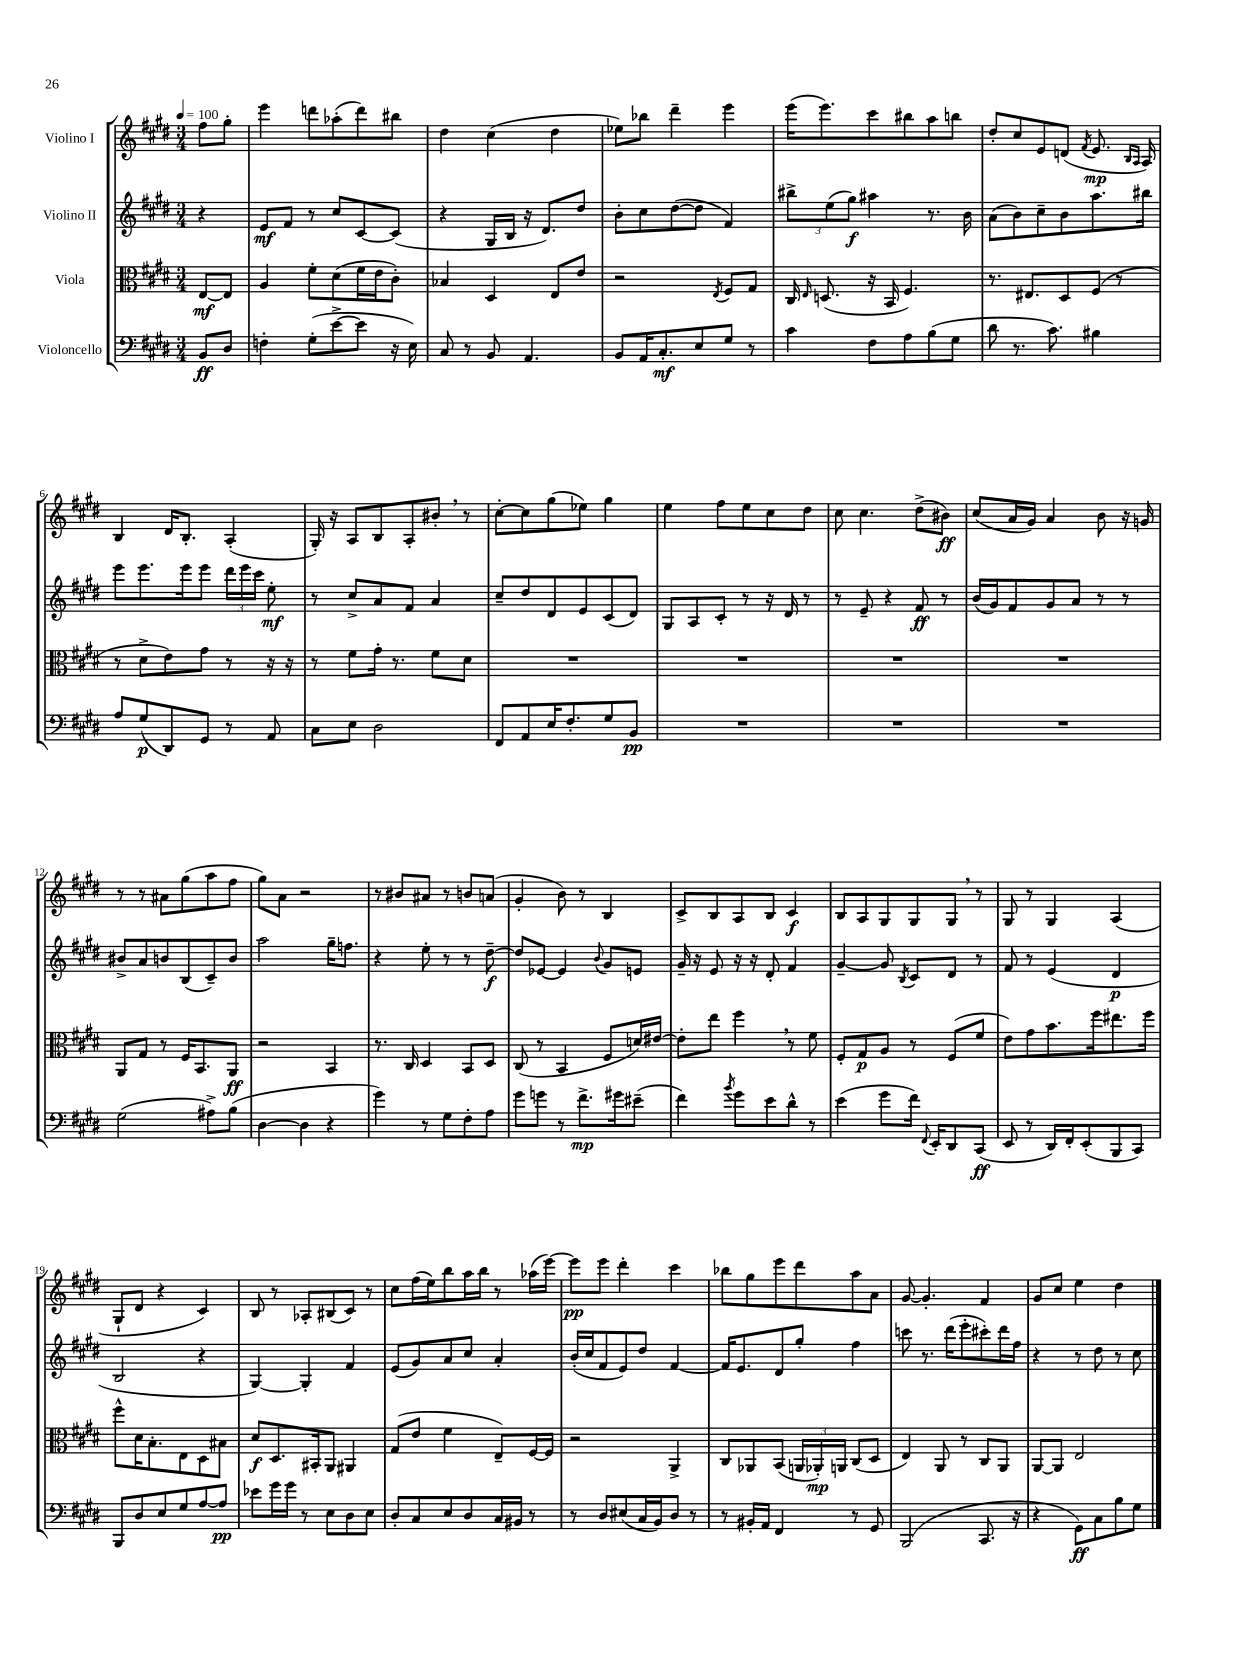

**kern	**kern	**kern	**kern
*staff4	*staff3	*staff2	*staff1
*clefF4	*clefC3	*clefG2	*clefG2
*k[f#c#g#d#]	*k[f#c#g#d#]	*k[f#c#g#d#]	*k[f#c#g#d#]
*M3/4	*M3/4	*M3/4	*M3/4
*MM100	*MM100	*MM100	*MM100
8BB/L	[8E/L	4r	8ff#\L
8D#/J	8E/]J	.	8gg#'\J
=	=	=	=
4F'\	4A/	8e/L	4eee\
.	.	8f#/J	.
(8G#'\L	8f#'\L	8r	8ddd\L
[8e^\	(8d#\	8cc#/L	(8aa-'\
8e\]J	16f#\L	[8c#/	8ddd\)
.	16e\J	.	.
16r	8c#'\J)	(8c#/]J	8bb#\J
16E\)	.	.	.
=	=	=	=
8C#/	4B-/	4r	4dd#\
8r	.	.	.
8BB/	4D#/	16G#/LL	(4cc#\
.	.	16B/JJ	.
4.AA/	.	16r	.
.	.	8.d#/L)	.
.	8E/L	.	4dd#\
.	8e/J	8dd#/J	.
=	=	=	=
8BB/L	2r	8b'\L	8ee-\L)
16AA/K	.	8cc#\	8bb-\J
8.C#'/	.	.	.
.	.	([8dd#\	4ddd#~\
8E/	.	8dd#\]J	.
.	8qE/	.	.
8G#/J	8F#/L	4f#/)	4eee\
8r	8G#/J	.	.
=	=	=	=
4c#\	16C#/	12bb#^\L	(16eee\LK
.	16qqE/	.	.
.	(8.D/	.	8.eee\)
.	.	(12ee\	.
.	.	12gg#\J)	.
8F#\L	16r	4aa#\	8ccc#\
.	16BB/	.	.
8A\	4.F#/)	.	8bb#\
(8B\	.	8.r	8aa\
8G#\J	.	.	8bb\J
.	.	16b\	.
=	=	=	=
8d#\	8.r	(8a\L	8dd#'/L
8.r	.	8b\)	8cc#/
.	8.E#/L	.	.
.	.	8cc#~\	8e/
8.c#\)	.	.	.
.	8D#/	8b\	(8d/J
.	.	.	8qf#/
4B#\	(8F#/J	8.aa\	8.e/
.	8r	.	.
.	.	.	16qqB/LL
.	.	.	16qqA/JJ
.	.	16bb#\Jk	16A/)
=	=	=	=
8A/L	8r	8eee\L	4B/
(8G#/	8d#^\L	8.eee\	.
8DD#/)	8e\)	.	16d#/LK
.	.	16eee\k	8.B'/J
8GG#/J	8g#\J	8eee\J	.
8r	8r	24ddd#\LL	(4A'/
.	.	24eee\	.
.	.	24ccc#\JJ	.
8AA/	16r	8ee'\	.
.	16r	.	.
=	=	=	=
8C#\L	8r	8r	16G#'/)
.	.	.	16r
8E\J	8f#\L	8cc#^/L	8A/L
2D#\	16g#'\Jk	8a/	8B/
.	8.r	.	.
.	.	8f#/J	8A'/
.	8f#\L	4a/	8b#'/J
.	8d#\J	.	8r
=	=	=	=
8FF#/L	2.r	8cc#~/L	[8cc#'\L
8AA/	.	8dd#/	8cc#\]
16E/K	.	8d#/	(8gg#\
8.F#'/	.	.	.
.	.	8e/	8ee-\J)
8G#/	.	(8c#/	4gg#\
8BB/J	.	8d#/J)	.
=	=	=	=
2.r	2.r	8G#/L	4ee\
.	.	8A/	.
.	.	8c#'/J	8ff#\L
.	.	8r	8ee\
.	.	16r	8cc#\
.	.	16d#/	.
.	.	8r	8dd#\J
=	=	=	=
2.r	2.r	8r	8cc#\
.	.	8e~/	4.cc#\
.	.	4r	.
.	.	8f#/	(8dd#^\L
.	.	8r	8b#\J)
=	=	=	=
2.r	2.r	(16b/LL	(8cc#/L
.	.	16g#/J)	.
.	.	8f#/	16a/L
.	.	.	16g#/JJ)
.	.	8g#/	4a/
.	.	8a/J	.
.	.	8r	8b\
.	.	8r	16r
.	.	.	16g/
=	=	=	=
(2G#\	8AA/L	8b#^/L	8r
.	8G#/J	8a/	8r
.	8r	8b/	8a#\L
.	16F#/LK	(8B/	(8gg#\
.	8.BB/	.	.
8A#^\L)	.	8c#~/)	8aa\
(8B\J	8AA/J	8b/J	8ff#\J
=	=	=	=
[4D#\	2r	2aa\	8gg#\L)
.	.	.	8a\J
4D#\]	.	.	2r
4r	4BB/	16gg#~\LK	.
.	.	8.ff\J	.
=	=	=	=
4g#\)	8.r	4r	8r
.	.	.	8b#/L
.	16C#/	.	.
8r	4D#/	8ee'\	8a#/J
8G#\L	.	8r	8r
8F#'\	8BB/L	8r	8b/L
8A\J	8D#/J	[8dd#~\	(8a/J
=	=	=	=
8g#\L	(8C#/	8dd#/]L	4g#'/
8g\J	8r	[8e-/J	.
8r	4BB/	4e-/]	8b\)
8.f#^\L	.	.	8r
.	.	8qqb/	.
.	8F#/L	8g#/L	4B/
16g#\k	.	.	.
(8e#~\J	16d/L)	8e/J	.
.	[16e#/JJ	.	.
=	=	=	=
4f#\)	8e#'\]L	16g#~/	8c#^/L
.	.	16r	.
.	8ee\J	8e/	8B/
8qb/	.	.	.
8g#\L	4ff#\	16r	8A/
.	.	16r	.
8e\	.	8d#'/	8B/J
8d#^^\J	8r	4f#/	4c#/
8r	8f#\	.	.
=	=	=	=
(4e\	8F#'/L	[4g#~/	8B/L
.	8G#/	.	8A/
8g#\L	8A/J	8g#/]	8G#/
.	.	8qB/	.
16f#\Jk)	8r	8c#/L	8G#/
8qqFF#/	.	.	.
16EE'/LK	.	.	.
8DD#/	(8F#/L	8d#/J	8G#/J
(8CC#/J	8f#/J	8r	8r
=	=	=	=
8EE/	8e\L)	8f#/	8G#/
8r	8g#\	8r	8r
16DD#/LL)	8.b\	(4e/	4G#/
16FF#'/J	.	.	.
(8EE'/	.	.	.
.	16ff#\k	.	.
8BBB/	8.ee#\	4d#/	(4A/
8CC#/J)	.	.	.
.	16ff#\Jk	.	.
=	=	=	=
8BBB/L	8ff#^^\L	2B/	8G#`/L
8D#/	16d#\K	.	8d#/J
.	8.B'\	.	.
8E/	.	.	4r
8G#/	8E\	.	.
[8A/	8D#\	4r	4c#/)
8A/]J	8B#\J	.	.
=	=	=	=
8e-\L	8d#/L	[4G#/)	8B/
16g#\L	8.D#/	.	8r
16g#\JJ	.	.	.
8r	.	4G#'/]	8A-'/L
.	16BB#'/k	.	.
8E\L	8AA/J	.	(8B#/
8D#\	4AA#/	4f#/	8c#/J)
8E\J	.	.	8r
=	=	=	=
8D#'/L	(8G#/L	(8e/L	8cc#\L
8C#/	8e/J	8g#/)	(16ff#\L
.	.	.	16ee\J)
8E/	4f#\	8a/	8bb\
8D#/	.	8cc#/J	16aa\L
.	.	.	16bb\JJ
16C#/L	8E~/L)	4a'/	8r
16BB#/JJ	.	.	.
8r	[16F#/L	.	(16aa-\LL
.	16F#/]JJ	.	[16eee\JJ)
=	=	=	=
8r	2r	(16b'/LL	8eee\]L
.	.	16cc#/J	.
8D#/L	.	8f#/	8eee\J
(8E#/	.	8e/)	4ddd#'\
16C#/L	.	8dd#/J	.
16BB/J)	.	.	.
8D#/J	4AA^/	[4f#/	4ccc#\
8r	.	.	.
=	=	=	=
8r	8C#/L	16f#/]LK	8bb-\L
.	.	8.e/	.
16BB#'/LL	8AA-/	.	8gg#\
16AA/JJ	.	.	.
4FF#/	(8BB/J	8d#/	8eee\
.	24AA/LL	8gg#'/J	8ddd#\
.	24AA-'/)	.	.
.	24AA/JJ	.	.
8r	(8C#/L	4ff#\	8aa\
8GG#/	8D#/J	.	8a\J
=	=	=	=
(2BBB/	4E/)	8ccc\	[8g#/
.	.	8.r	4.g#'/]
.	8AA/	.	.
.	.	(16ddd#\LK	.
.	8r	8eee'\	.
8.CC#/	8C#/L	8ccc#'\)	4f#/
.	8AA/J	16ddd#\L	.
16r	.	16ff#\JJ	.
=	=	=	=
4r	[8AA/L	4r	8g#/L
.	8AA/]J	.	8cc#/J
8GG#\L)	2E/	8r	4ee\
8C#\	.	8dd#\	.
8B\	.	8r	4dd#\
8G#\J	.	8cc#\	.
==	==	==	==
*-	*-	*-	*-
